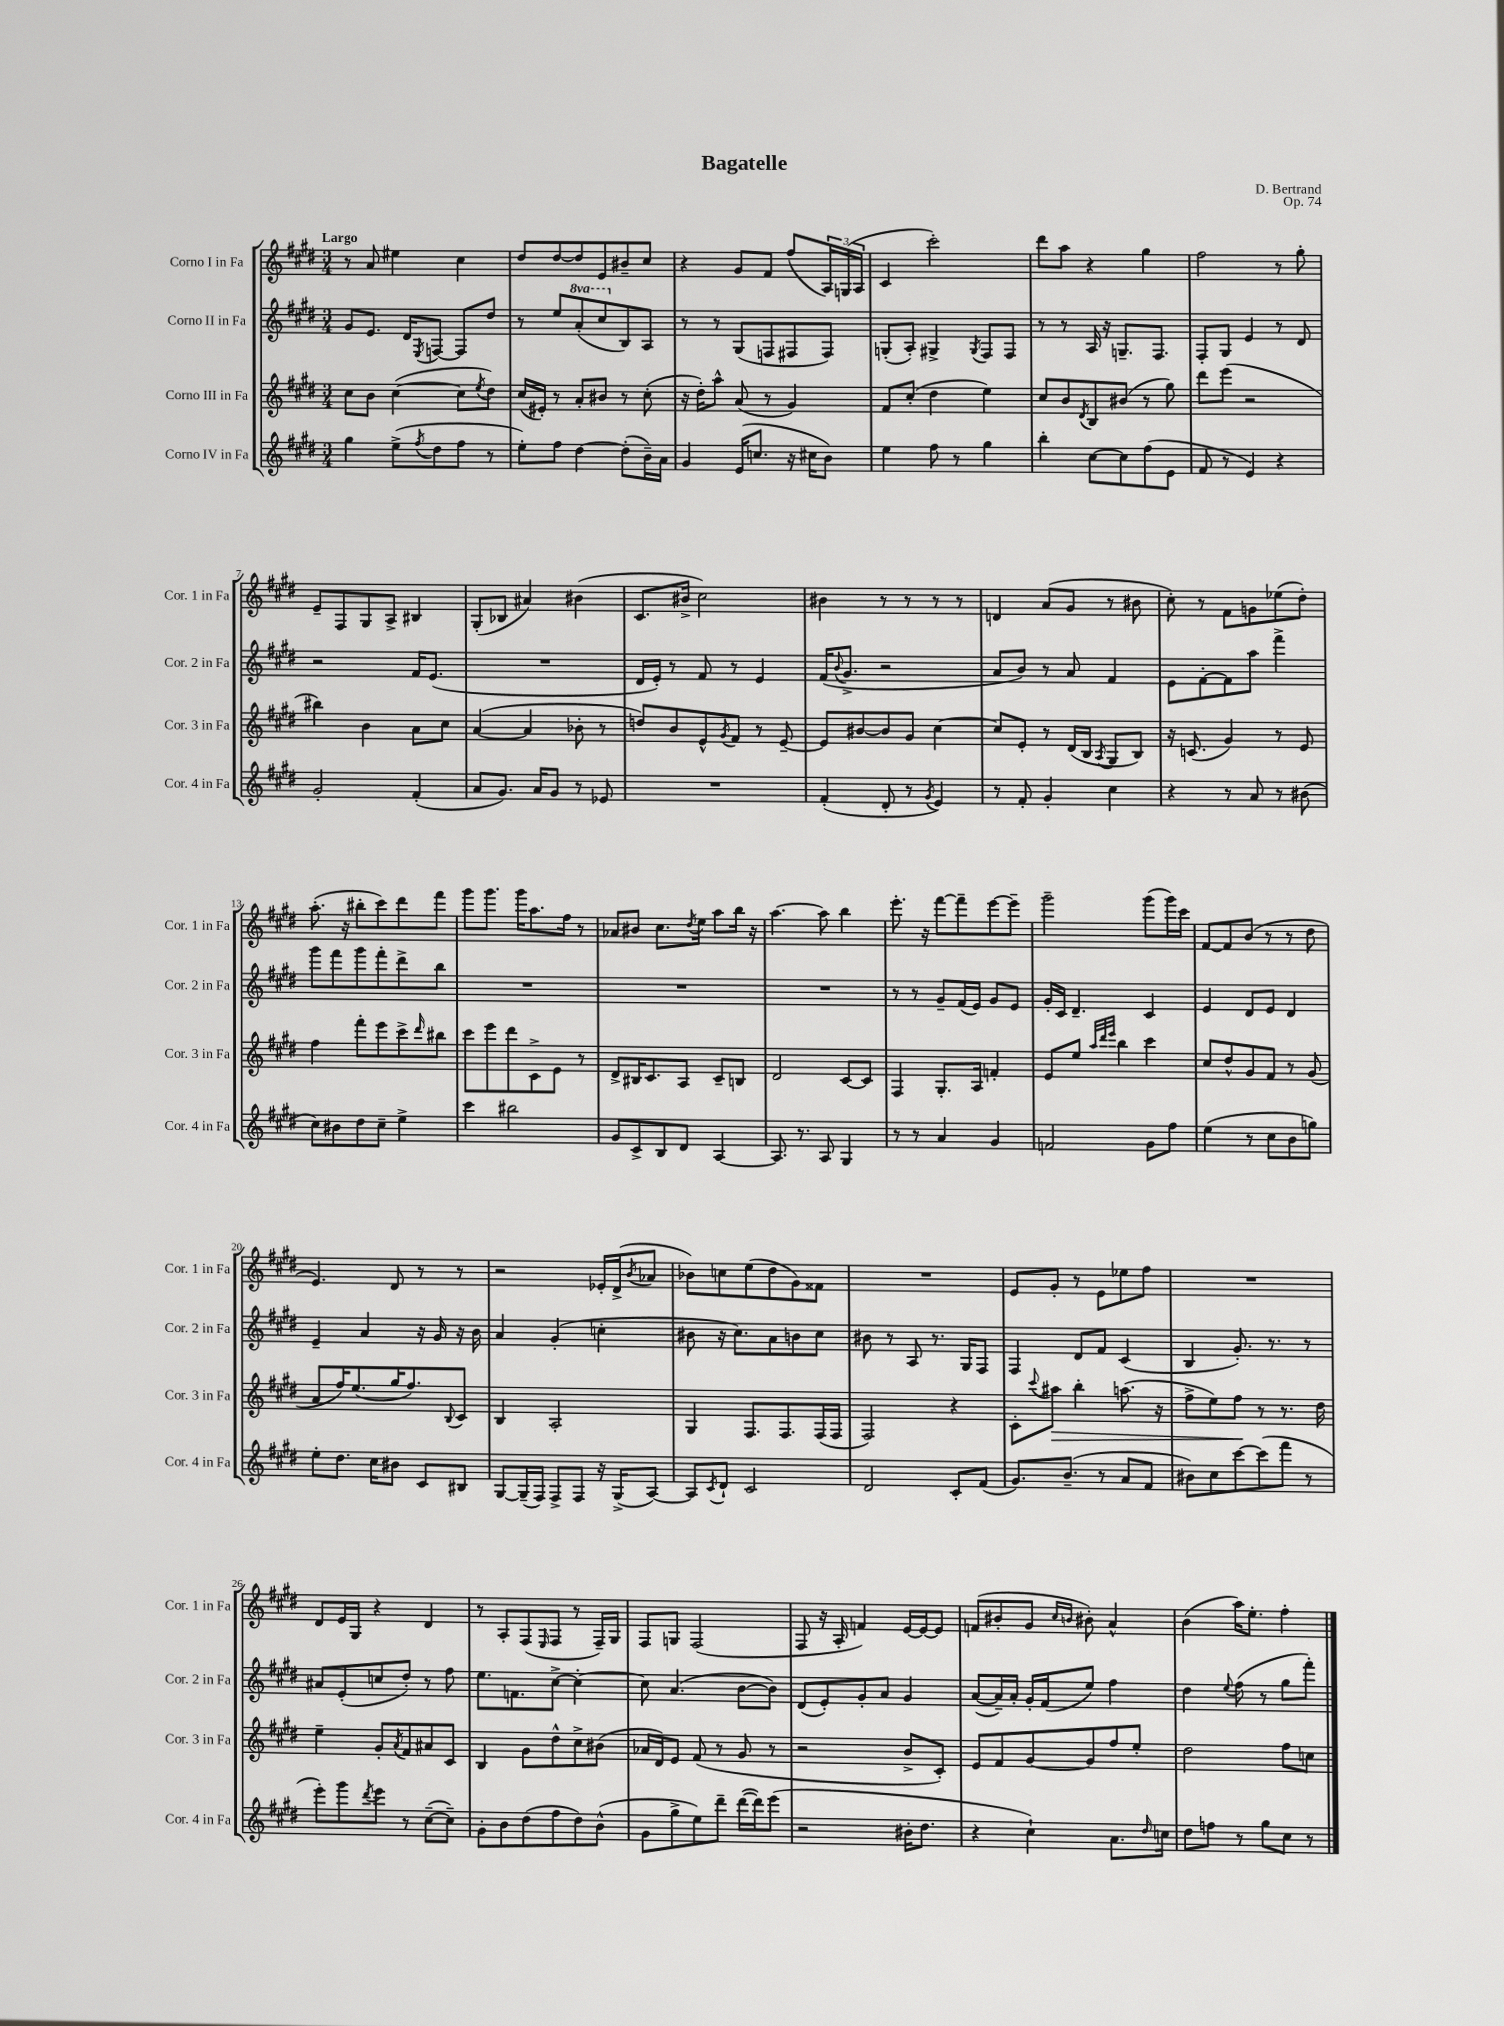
\header { title = "Bagatelle" composer = "D. Bertrand" opus = "Op. 74" }
<<
\new StaffGroup <<
\new Staff = "s0" \with { instrumentName = "Corno I in Fa" shortInstrumentName = "Cor. 1 in Fa" } {
    \clef treble \key e \major \numericTimeSignature \time 3/4 \tempo "Largo"
    r8 a'8 eis''4 cis''4 |
    dis''8 dis''8~ dis''8 e'8 bis'8-- cis''8 |
    r4 gis'8 fis'8 fis''8( \tuplet 3/2 { a16) g16( a16 } |
    cis'4 cis'''2-.) |
    dis'''8 a''8 r4 gis''4 |
    fis''2 r8 gis''8-. |
    e'8-- fis8 gis8 a8-> bis4 |
    gis8-.( bes8 ais'4) bis'4( |
    cis'8. bis'16-> cis''2) |
    bis'4 r8 r8 r8 r8 |
    d'4 a'8( gis'8 r8 bis'8 |
    cis''8-.) r8 fis'8 g'8 ees''8( dis''8-.) |
    a''8.-.( r16 bis''8-. cis'''8) dis'''8 fis'''8 |
    gis'''8 gis'''8. gis'''16 a''8. fis''16 r8 |
    aes'8 bis'8 cis''8. \acciaccatura { dis''8 } e''16 a''8 b''16 r16 |
    a''4.~ a''8 b''4 |
    e'''8.-. r16 fis'''8~ fis'''8-- e'''8~ e'''8-- |
    gis'''2-- gis'''8( gis'''16) cis'''16 |
    fis'8~ fis'8 b'8( r8 r8 dis''8 |
    e'4.) dis'8 r8 r8 |
    r2 ees'16-. dis'16->( \acciaccatura { b'8 } aes'8 |
    bes'8) c''8 e''8( dis''8 gis'8) fisis'8 |
    R2. |
    e'8 gis'8-. r8 e'8 ees''8 fis''8 |
    R2. |
    dis'8 e'16 gis16 r4 dis'4 |
    r8 a8-. fis8( \grace { e16 } fis8 r8 fis16--) gis16 |
    fis8 g8 fis2( |
    fis8 r16 a16-. f'4) e'16~ e'16~ e'8 |
    f'8( bis'8-. gis'8 \grace { cis''16 b'16 } bis'8-.) a'4-^ |
    b'4( a''16) e''8.-. fis''4-. \bar "|." |
}
\new Staff = "s1" \with { instrumentName = "Corno II in Fa" shortInstrumentName = "Cor. 2 in Fa" } {
    \clef treble \key e \major \numericTimeSignature \time 3/4 \set Staff.ottavationMarkups = #ottavation-simple-ordinals
    gis'8 e'8. dis'16 \acciaccatura { e8 } f8~ f8 dis''8 |
    r8 e''8 \ottava #1 a''8-.( cis'''8 \ottava #0 b8) a8 |
    r8 r8 gis8( f8 fis8 fis8) |
    g8-.( a8-.) gis4-> \acciaccatura { gis8 } fis8 fis8 |
    r8 r8 a16 r16 g8.-- fis8. |
    fis8-. gis8 e'4 r8 dis'8 |
    r2 fis'16 e'8.( |
    R2. |
    dis'16 e'16-.) r8 fis'8 r8 e'4 |
    fis'16( \appoggiatura { b'8 } gis'8.-> r2 |
    a'8 b'8) r8 a'8 fis'4 |
    e'8 fis'8~-. fis'8 a''8 fis'''4-> |
    gis'''8 fis'''8 gis'''8 fis'''8-. dis'''8-> b''8 |
    R2. |
    R2. |
    R2. |
    r8 r8 gis'8-- fis'16( e'16) gis'8 e'8 |
    gis'16-. cis'16 dis'4.-- cis'4 |
    e'4 dis'8 e'8 dis'4 |
    e'4-- a'4 r16 gis'16 r16 b'16 |
    a'4 gis'4-.( c''4-. |
    bis'8 r16 cis''8.) a'8 b'8 cis''8 |
    bis'8 r8 a8 r8. gis16 fis8 |
    fis4 dis'8 fis'8 cis'4( |
    b4 gis'8.-.) r8. r8 |
    ais'8 e'8-.( c''8 dis''8-.) r8 fis''8 |
    e''8. f'8. cis''8~-> cis''4~-. |
    cis''8 a'4.( b'8~ b'8) |
    dis'8( e'8-.) gis'8-. a'8 gis'4 |
    a'8~( a'16--) a'16-. gis'16-. fis'16( e''8) fis''4 |
    dis''4 \appoggiatura { e''8 } fis''8( r8 gis''8 fis'''8-.) \bar "|." |
}
\new Staff = "s2" \with { instrumentName = "Corno III in Fa" shortInstrumentName = "Cor. 3 in Fa" } {
    \clef treble \key e \major \numericTimeSignature \time 3/4
    cis''8 b'8 cis''4~( cis''8 \acciaccatura { e''8 } dis''8) |
    cis''16( eis'16-.) r8 a'8-. bis'8 r8 cis''8-.( |
    r16 dis''16-.) a''8-^ a'8( r8 gis'4) |
    fis'8 cis''8-.( dis''4 e''4) |
    cis''8 b'8 \acciaccatura { dis'8 } b8 bis'8( r8 gis''8) |
    dis'''8 e'''8( r2 |
    bis''4) b'4 a'8 cis''8 |
    a'4~( a'4 bes'8-. r8 |
    d''8) b'8 e'8-^ \acciaccatura { gis'8 } fis'8 r8 e'8~-- |
    e'8 bis'8~ bis'8 gis'8 cis''4~ |
    cis''8 e'8-. r8 dis'16( b16 \acciaccatura { a8 } gis8 b8) |
    r16 c'8.( gis'4) r8 e'8 |
    fis''4 fis'''8-. e'''8 cis'''8-> \grace { dis'''16 } bis''8 |
    cis'''8 e'''8 dis'''8 cis'8-> e'8 r8 |
    dis'8-> bis16 cis'8. a8 cis'8-- b8 |
    dis'2 cis'8~ cis'8 |
    fis4 gis8.-. a16 f'4-. |
    e'8 e''8 \grace { a''32 dis'''32 e'''32 } b''4 cis'''4 |
    cis''8 dis''8-^ gis'8 fis'8 r8 gis'8( |
    a'8 fis''16) e''8.( gis''16 fis''8.) \appoggiatura { b8 } cis'8 |
    b4 a2-. |
    gis4 fis8. fis8. fis16( fis16 |
    fis2) r4 |
    cis'8-. \appoggiatura { cis'''8 } ais''8\> b''4-. a''8.( r16 |
    fis''8-> e''8) fis''8\! r8 r8. dis''16 |
    e''4-- gis'8-. \acciaccatura { a'8 } fis'8 ais'8 cis'8 |
    b4 gis'8 dis''8-^ cis''8-> bis'8( |
    aes'16 dis'16) e'8 fis'8( r8 gis'8 r8 |
    r2 b'8-> cis'8-.) |
    e'8 fis'8 gis'8~ gis'8 fis''8 e''8-. |
    dis''2 fis''8 c''8 \bar "|." |
}
\new Staff = "s3" \with { instrumentName = "Corno IV in Fa" shortInstrumentName = "Cor. 4 in Fa" } {
    \clef treble \key e \major \numericTimeSignature \time 3/4
    gis''4 e''8->( \acciaccatura { fis''8 } dis''8 fis''8 r8 |
    e''8-.) fis''8 dis''4~ dis''8-.( b'16--) a'16 |
    gis'4 e'16( c''8. r16 cis''16 b'8) |
    e''4 fis''8 r8 gis''4 |
    b''4-. cis''8~ cis''8 fis''8( e'8 |
    fis'8 r8 e'4) r4 |
    gis'2-. fis'4-.( |
    a'8 gis'8.) a'16 gis'8 r8 ees'8 |
    R2. |
    fis'4-.( dis'8-. r8 \acciaccatura { gis'8 } e'4) |
    r8 fis'8-. gis'4-. cis''4 |
    r4 r8 a'8 r8 bis'8( |
    cis''8) bis'8 dis''8 cis''8-- e''4-> |
    cis'''4 bis''2 |
    gis'8 cis'8-> b8 dis'8 a4~ |
    a8. r8. a8 gis4 |
    r8 r8 a'4 gis'4 |
    f'2 gis'8 fis''8 |
    e''4( r8 cis''8 b'8 g''8) |
    e''8-. dis''8. cis''16 bis'8 cis'8 bis8 |
    gis8~ gis16--( fis16) fis8-> fis8 r16 gis16->( a8~) |
    a8 \acciaccatura { cis'8 } dis'8-! cis'2 |
    dis'2 cis'8-. fis'8( |
    gis'8.) b'8.--( r8 a'8 fis'8 |
    bis'8) cis''8 cis'''8~ cis'''8( fis'''8 r8 |
    e'''8-.) gis'''8 \acciaccatura { dis'''8 } e'''8 r8 cis''8~--( cis''8--) |
    gis'8-. b'8 dis''8( fis''8 dis''8) b'8-^( |
    gis'8 gis''8-> e''8) dis'''8-- dis'''16~( dis'''16) e'''8( |
    r2 bis'16-. dis''8. |
    r4 cis''4-!) a'8. \grace { dis''16 } c''16 |
    dis''8 f''8 r8 gis''8 cis''8 r8 \bar "|." |
}
>>
>>
